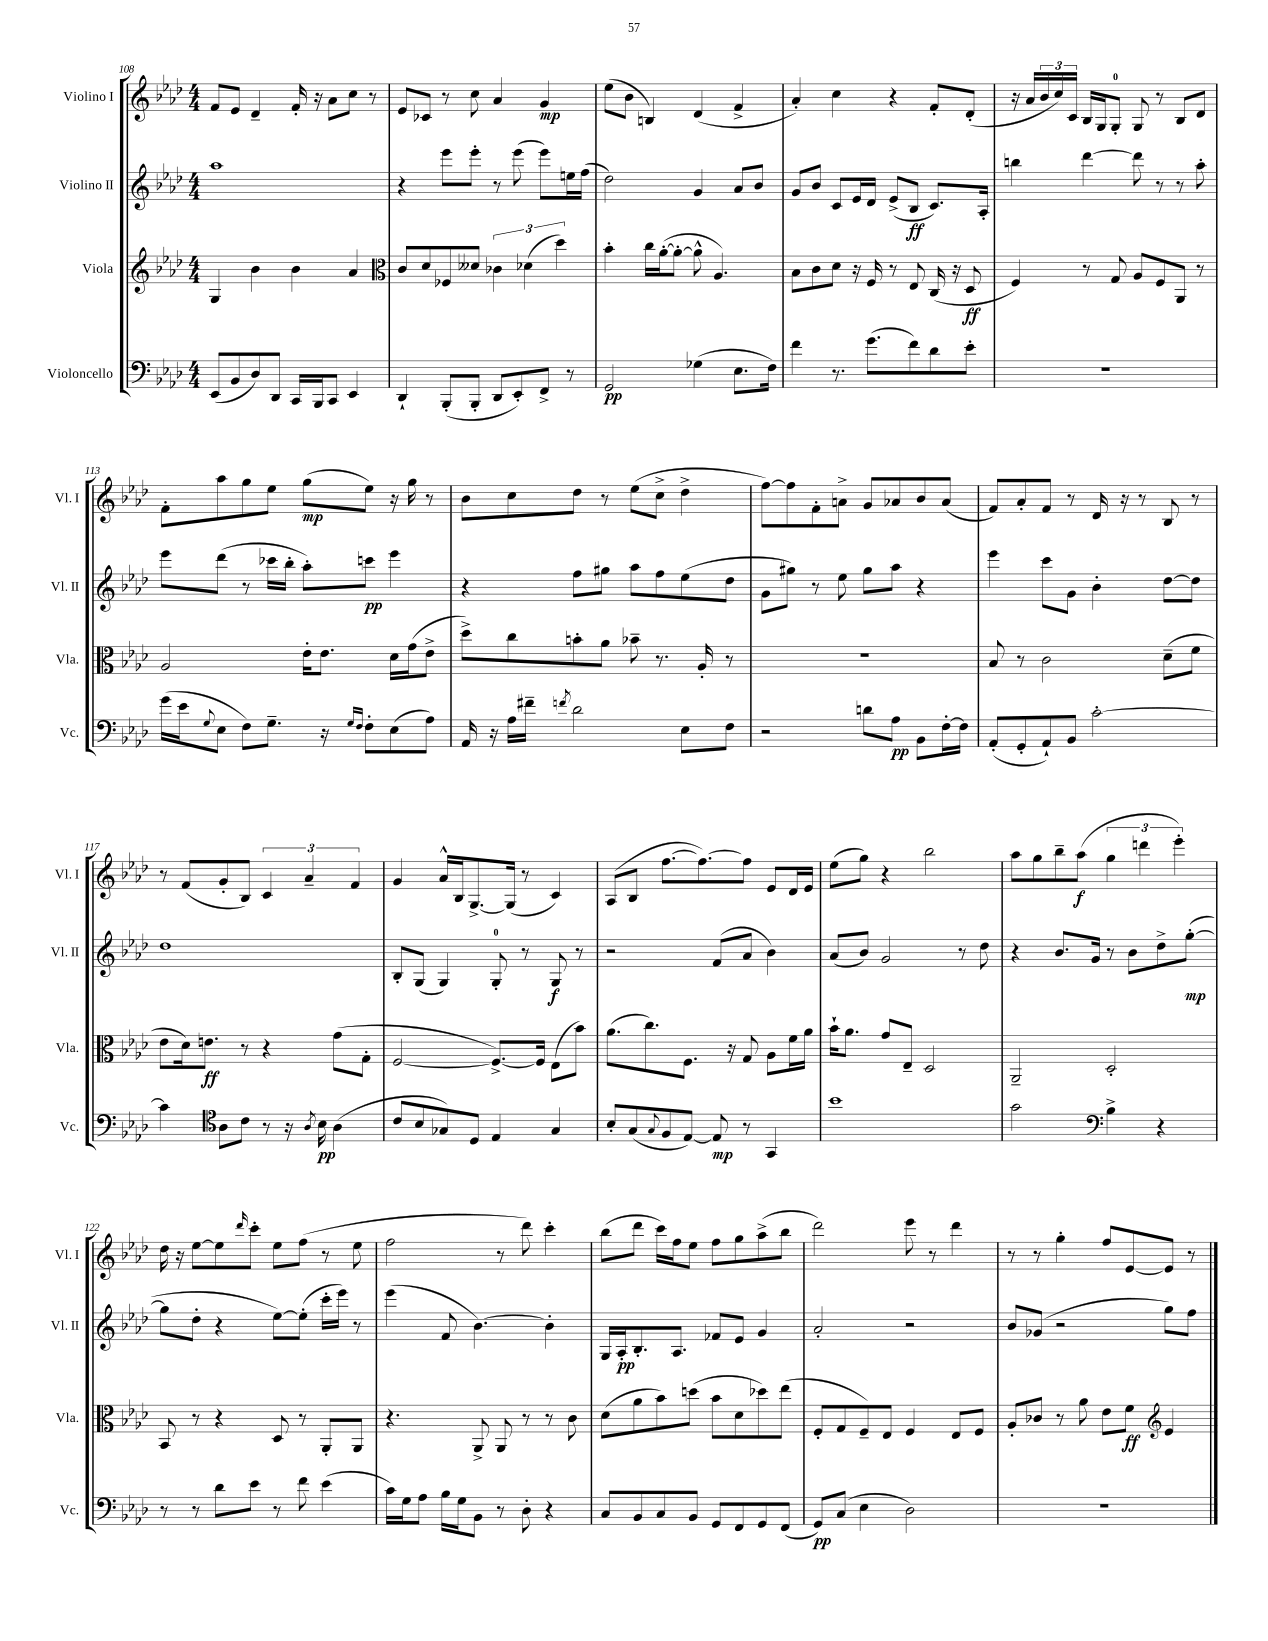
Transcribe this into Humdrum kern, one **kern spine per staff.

**kern	**kern	**kern	**kern
*staff4	*staff3	*staff2	*staff1
*clefF4	*clefG2	*clefG2	*clefG2
*k[b-e-a-d-]	*k[b-e-a-d-]	*k[b-e-a-d-]	*k[b-e-a-d-]
*M4/4	*M4/4	*M4/4	*M4/4
(8EE-	4G	1aa-	8f
8BB-	.	.	8e-
8D-)	4b-	.	4d-~
8DD-	.	.	.
16CC	4b-	.	16f'
16BBB-	.	.	16r
8CC	.	.	8a-
4EE-	4a-	.	8cc
.	.	.	8r
=	=	=	=
*	*clefC3	*	*
4DD-`	8c	4r	8e-
.	8d-	.	8c-
(8BBB-'	8F-	8eee-	8r
8BBB-'	8d--	8eee-'	8cc
8DD-	6c-	8r	4a-
8EE-')	.	(8eee-	.
.	(6d-	.	.
8FF^	.	8eee-)	4g
.	6dd-)	.	.
8r	.	16ee	.
.	.	(16ff	.
=	=	=	=
2GG	4b-'	2dd-)	(8ee-
.	.	.	8b-
.	16cc	.	4B)
.	([16a-'	.	.
.	8a-'_	.	.
(4G-	8a-^^]	4g	(4d-
.	4.A-)	.	.
8.E-	.	8a-	4f^
.	.	8b-	.
16F)	.	.	.
=	=	=	=
4f	8B-	8g	4a-')
.	8c	8b-	.
8.r	8d-	8c	4cc
.	16r	16e-	.
(8.g	16F	16d-	.
.	8r	(8e-^	4r
8f)	8E-	8B-	.
8d-	(16C	8.c)	8f'
.	16r	.	.
8e-'	8D-	.	(8d-'
.	.	16A-'	.
=	=	=	=
1r	4F)	4bb	16r
.	.	.	16a-
.	.	.	24b-
.	.	.	24cc)
.	.	.	24c
.	8r	[4ddd-	16B-
.	.	.	16G
.	8G	.	8G'
.	8A-	8ddd-]	8G
.	8F	8r	8r
.	8AA-	8r	8B-
.	8r	8aa-'	8d-
=	=	=	=
(16g	2A-	8eee-	8f'
16e-	.	.	.
8qqG	.	.	.
8E-	.	(8ddd-	8aa-
8F)	.	8r	8gg
8.G~	.	16ccc-	8ee-
.	.	16bb-'	.
.	16e-'	8aa-')	(8gg
16r	8.e-	.	.
16qqG	.	.	.
16qqF	.	.	.
8F'	.	8ccc	8ee-)
(8E-	16d-	4eee-	16r
.	(16g	.	16gg
8A-)	8e-^	.	8r
=	=	=	=
16AA-	8dd-^)	4r	8b-
16r	.	.	.
16A-	8cc	.	8cc
16f#~	.	.	.
8qf	.	.	.
2d-	8b'	8ff	8dd-
.	8a-	8gg#	8r
.	8b-~	8aa-	(8ee-
.	8.r	8ff	8cc^
8E-	.	(8ee-	4dd-^
.	16A-'	.	.
8F	8r	8dd-	.
=	=	=	=
2r	1r	8g	[8ff)
.	.	8gg#)	8ff]
.	.	8r	8f'
.	.	8ee-	8a^
8d	.	8gg#	8g
8A-	.	8aa-	8a-
8BB-	.	4r	8b-
[16F'	.	.	(8a-
16F]	.	.	.
=	=	=	=
(8AA-'	8B-	4eee-	8f)
8GG'	8r	.	8a-'
8AA-`)	2c	8ccc	8f
8BB-	.	8g	8r
[2c'	.	4b-'	16d-
.	.	.	16r
.	.	.	8r
.	(8d-~	[8dd-	8B-
.	8f	8dd-]	8r
=	=	=	=
4c]	8e-	1dd-	8r
.	16d-)	.	(8f
.	8.e	.	.
*clefC4	*	*	*
8A-	.	.	8g'
8c	8r	.	8B-)
8r	4r	.	6c
16r	.	.	.
.	.	.	6a-~
8qA-	.	.	.
16B-	.	.	.
(4A-	(8g	.	.
.	.	.	6f
.	8G'	.	.
=	=	=	=
8c	[2F	8B-'	4g
8B-	.	(8G	.
8G-)	.	4G)	16a-^^
.	.	.	16B-
8D-	.	.	[8.G^
4E-	8.F^_)	8G'	.
.	.	.	(16G]
.	.	8r	8r
.	16F]	.	.
4G-	(8E-	8G	4c)
.	8b-)	8r	.
=	=	=	=
8B-'	(8.a-	2r	(8A-
(8G	.	.	8B-
.	8.cc)	.	.
8qqG	.	.	.
8F	.	.	[8.ff
[8E-)	8.F	.	.
.	.	.	8.ff_)
8E-]	.	(8f	.
.	16r	.	.
8r	8G	8a-	8ff]
4GG	8A-	4b-)	8e-
.	16f	.	16d-
.	16a-	.	16e-
=	=	=	=
1b-	16b-`	(8a-	(8ee-
.	8.a-	.	.
.	.	8b-)	8gg)
.	8g	2g	4r
.	8E-~	.	.
.	2D-	.	2bb-
.	.	8r	.
.	.	8dd-	.
=	=	=	=
2g	2AA-~	4r	8aa-
.	.	.	8gg
.	.	8.b-	8bb-~
.	.	.	(8aa-
.	.	16g	.
*clefF4	*	*	*
4B-^	2D-'	8r	6gg
.	.	8b-	.
.	.	.	6ddd
4r	.	8dd-^	.
.	.	.	6eee-')
.	.	([8gg'	.
=	=	=	=
8r	8BB-	8gg]	16dd-
.	.	.	16r
8r	8r	8dd-'	[8ee-
8d-	4r	4r	8ee-]
.	.	.	16qqddd-
8e-	.	.	8ccc'
8r	8D-	[8ee-)	8ee-
8f	8r	(8ee-']	(8ff
(4e-	8AA-'	16ccc'	8r
.	.	16eee-)	.
.	8AA-	8r	8ee-
=	=	=	=
16c)	4.r	(4eee-	2ff
16G	.	.	.
8A-	.	.	.
16B-	.	8f	.
16G	.	.	.
8BB-	8AA-^	[4.b-)	.
8r	8AA-	.	8r
8D-'	8r	.	8ddd-)
4r	8r	4b-']	4ccc'
.	8c	.	.
=	=	=	=
8C	(8d-	16G	(8bb-
.	.	16A-'	.
8BB-	8a-	8.B-'	8ddd-
8C	8b-)	.	16ccc)
.	.	8.A-	16ff
8BB-	(8dd	.	8ee-
8GG	8b-	8f-	8ff
8FF	8d-	8e-	8gg
8GG	8dd-)	4g	(8aa-^
(8FF	(8ee-	.	8bb-
=	=	=	=
8GG)	8F'	2a-'	2ddd-)
(8C	8G	.	.
4E-	8F~)	.	.
.	8E-	.	.
2D-)	4F	2r	8eee-
.	.	.	8r
.	8E-	.	4ddd-
.	8F	.	.
=	=	=	=
1r	8A-'	8b-	8r
.	8c-	(8g-	8r
.	8r	2r	4gg'
.	8a-	.	.
.	8e-	.	8ff
.	8f	.	[8e-
*	*clefG2	*	*
.	4e-	8gg)	8e-]
.	.	8ff	8r
==	==	==	==
*-	*-	*-	*-
